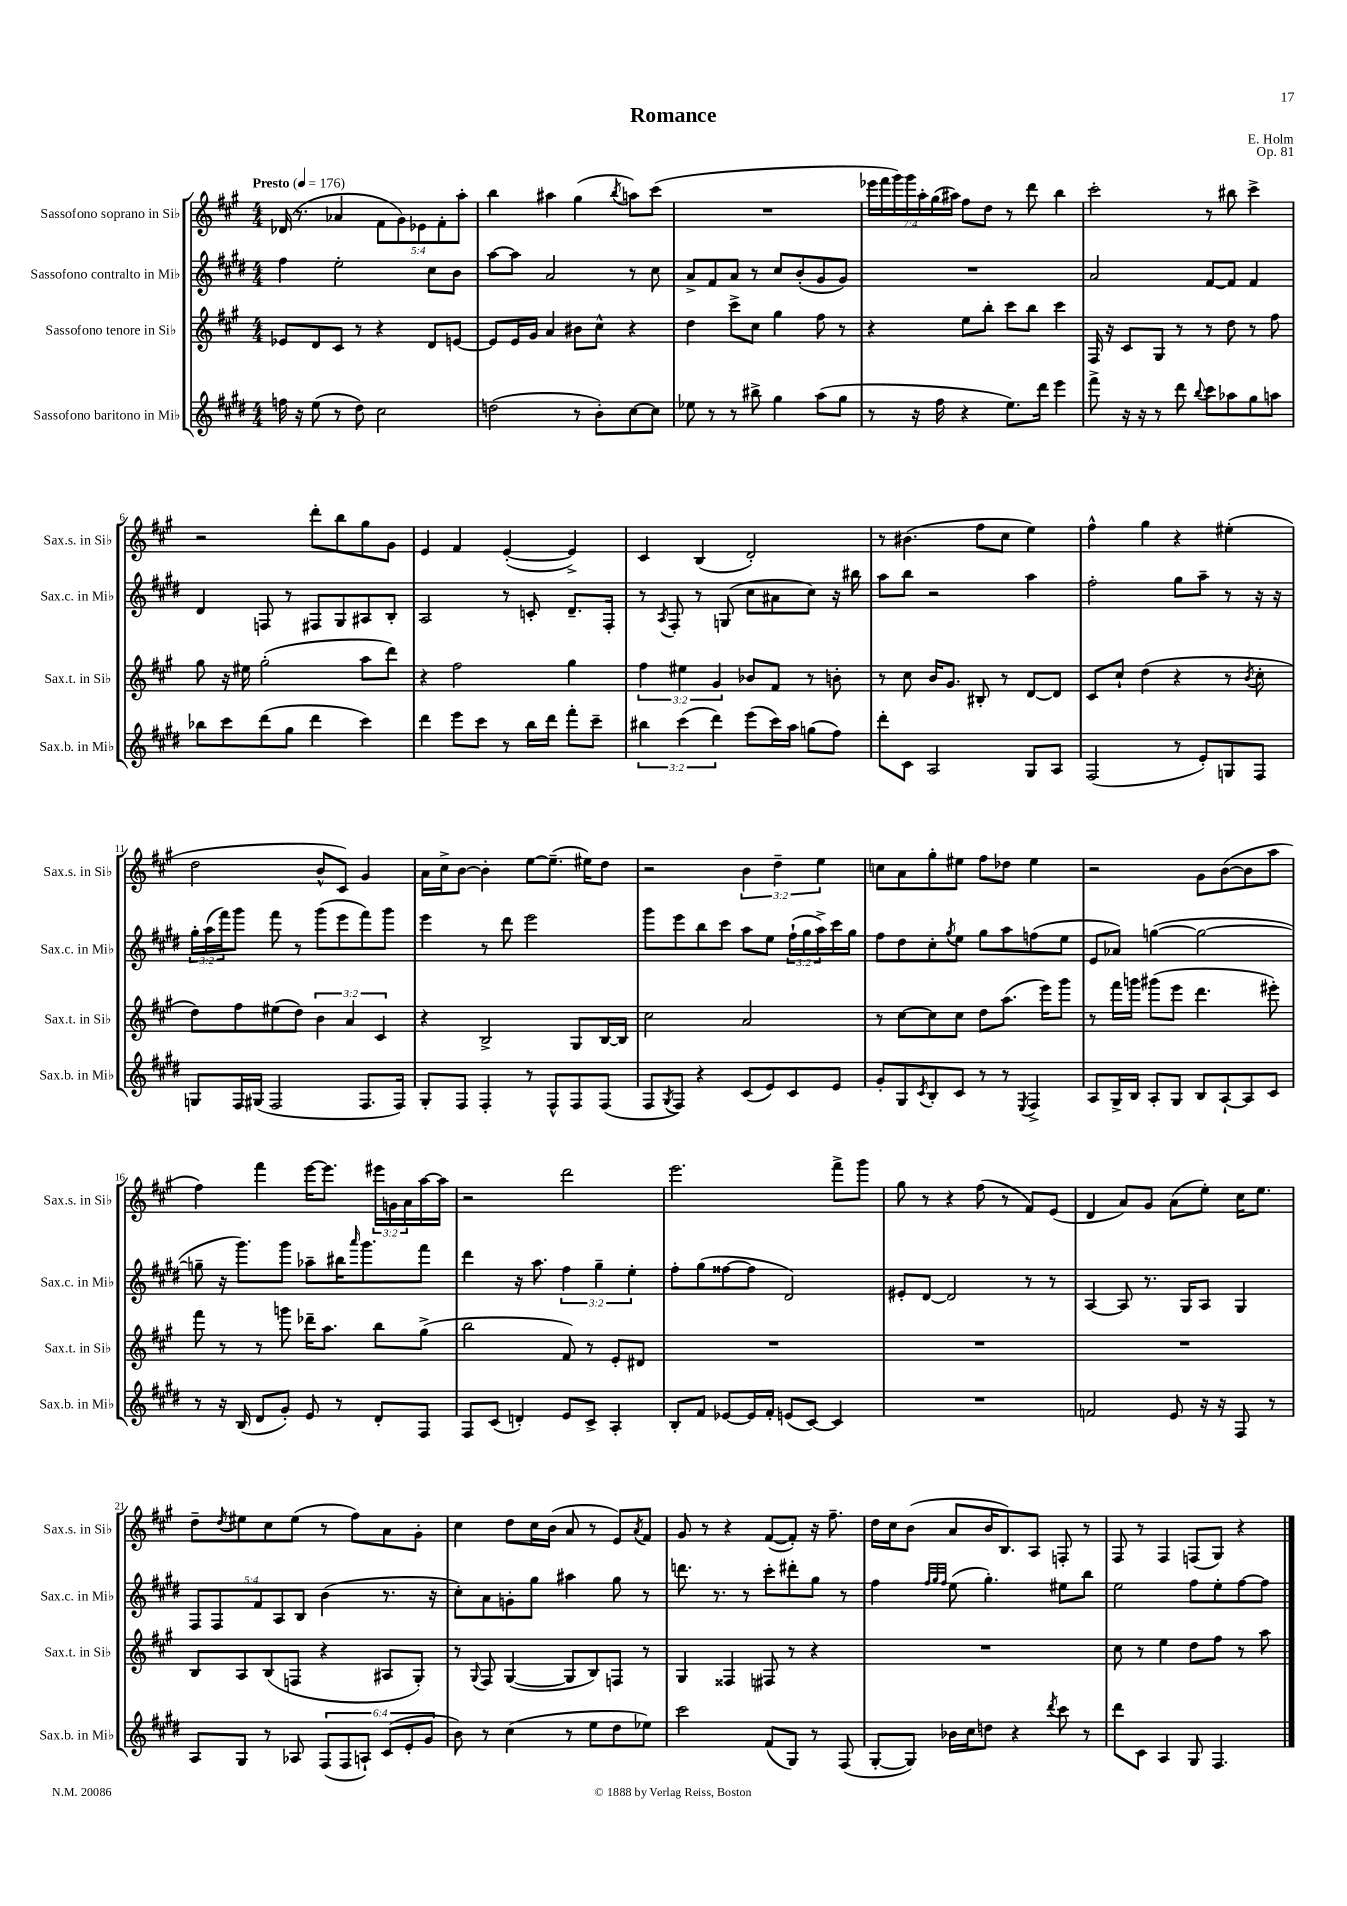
\header { title = "Romance" composer = "E. Holm" opus = "Op. 81" }
<<
\new StaffGroup <<
\new Staff = "s0" \with { instrumentName = "Sassofono soprano in Sib" shortInstrumentName = "Sax.s. in Sib" } {
    \clef treble \key a \major \numericTimeSignature \time 4/4 \override Staff.TupletNumber.text = #tuplet-number::calc-fraction-text \tempo "Presto" 4 = 176
    des'16( r8. aes'4 \tuplet 5/4 { fis'8 gis'8) ees'8 fis'8-. a''8-. } |
    b''4 ais''4 gis''4( \acciaccatura { b''8 } a''8) cis'''8( |
    R1 |
    \tuplet 7/4 { ees'''16 fis'''16 gis'''16) gis'''16 a''16-. gis''16( ais''16) } fis''8 d''8 r8 d'''8 b''4 |
    cis'''2-. r8 bis''8 cis'''4-> |
    r2 d'''8-. b''8 gis''8 gis'8 |
    e'4 fis'4 e'4~-.( e'4->) |
    cis'4 b4( d'2-.) |
    r8 bis'4.( fis''8 cis''8 e''4) |
    fis''4-^ gis''4 r4 eis''4-.( |
    d''2 b'8-^ cis'8) gis'4 |
    a'16 cis''16-> b'8~ b'4-. e''8~ e''8.--( eis''16) d''8 |
    r2 \tuplet 3/2 { b'4 d''4-- e''4 } |
    c''8 a'8 gis''8-. eis''8 fis''8 des''8 eis''4 |
    r2 gis'8 b'8~( b'8 a''8 |
    fis''4) fis'''4 e'''16~ e'''8. \tuplet 3/2 { eis'''16 g'16 a'16 } a''16~ a''16 |
    r2 d'''2 |
    e'''2. fis'''8-> gis'''8 |
    gis''8 r8 r4 fis''8( r8 fis'8) e'8( |
    d'4 a'8) gis'8 a'8( e''8-.) cis''16 e''8. |
    d''8-- \acciaccatura { d''8 } eis''8 cis''8 eis''8( r8 fis''8) a'8 gis'8-. |
    cis''4 d''8 cis''16 b'16( a'8 r8 e'8) \acciaccatura { a'8 } fis'8 |
    gis'8 r8 r4 fis'8~( fis'8-.) r16 fis''8.-- |
    d''16 cis''16 b'8( a'8 b'16 b8.) a8 f8-. r8 |
    fis8 r8 fis4 f8( gis8) r4 \bar "|." |
}
\new Staff = "s1" \with { instrumentName = "Sassofono contralto in Mib" shortInstrumentName = "Sax.c. in Mib" } {
    \clef treble \key e \major \numericTimeSignature \time 4/4 \override Staff.TupletNumber.text = #tuplet-number::calc-fraction-text
    fis''4 e''2-. cis''8 b'8 |
    a''8~ a''8 a'2 r8 cis''8 |
    a'8-> fis'8 a'8 r8 cis''8 b'8-.( gis'8 gis'8) |
    R1 |
    a'2 fis'8~ fis'8 fis'4 |
    dis'4 f8 r8 fis8 gis8 ais8 b8-. |
    a2 r8 c'8-. dis'8.-- fis16-. |
    r8 \acciaccatura { a8 } fis8-. r8 g8( cis''8 ais'8 cis''8) r16 bis''16 |
    a''8 b''8 r2 a''4 |
    fis''2-. gis''8 a''8-- r8 r16 r16 |
    \tuplet 3/2 { gis''16-. a''16( fis'''16) } gis'''8 fis'''8 r8 gis'''8( e'''8 fis'''8) gis'''8 |
    e'''4 r8 dis'''8 e'''2 |
    gis'''8 e'''8 b''8 cis'''8 a''8 e''8 \tuplet 3/2 { fis''16-!( gis''16 a''16->) } cis'''16 gis''16 |
    fis''8 dis''8 cis''8-. \acciaccatura { gis''8 } e''8 gis''8 a''8 f''8( e''8 |
    e'8 aes'8) g''4~( g''2~ |
    g''8-- r16 gis'''8.) gis'''8 aes''8-- bis''16 \grace { a'''16 } gis'''8. fis'''8 |
    dis'''4 r16 a''8. \tuplet 3/2 { fis''4 gis''4-- e''4-. } |
    fis''8-. gis''8( fisis''8~ fisis''8 dis'2) |
    eis'8-. dis'8~ dis'2 r8 r8 |
    a4~ a8 r8. gis16 a8 gis4 |
    \tuplet 5/4 { fis8 fis8 fis'8 a8 b8 } b'4( r8. r16 |
    cis''8-.) a'8 g'8-. gis''8 ais''4 gis''8 r8 |
    d'''8. r8. r8 cis'''8-. dis'''8-. gis''8 r8 |
    fis''4 \grace { fis''32 gis''32 fis''32 } e''8( gis''4.-.) eis''8 b''8 |
    e''2 fis''8 e''8-. fis''8~ fis''8 \bar "|." |
}
\new Staff = "s2" \with { instrumentName = "Sassofono tenore in Sib" shortInstrumentName = "Sax.t. in Sib" } {
    \clef treble \key a \major \numericTimeSignature \time 4/4 \override Staff.TupletNumber.text = #tuplet-number::calc-fraction-text
    ees'8 d'8 cis'8 r8 r4 d'8 e'8~ |
    e'8 e'16 gis'16 a'4 bis'8 cis''8-^ r4 |
    d''4 cis'''8-> cis''8 gis''4 fis''8 r8 |
    r4 e''8 b''8-. cis'''8 b''8 cis'''4 |
    fis16 r16 cis'8 gis8 r8 r8 d''8 r8 fis''8 |
    gis''8 r16 eis''16 gis''2-.( a''8 d'''8) |
    r4 fis''2 gis''4 |
    \tuplet 3/2 { fis''4 eis''4 gis'4 } bes'8 fis'8 r8 b'8-. |
    r8 cis''8 b'16 gis'8. bis8-. r8 d'8~ d'8 |
    cis'8 cis''8-! d''4( r4 r8 \acciaccatura { b'8 } cis''8-. |
    d''8) fis''8 eis''8( d''8) \tuplet 3/2 { b'4 a'4 cis'4 } |
    r4 b2-> gis8 b16~ b16 |
    cis''2 a'2 |
    r8 cis''8~ cis''8 cis''8 d''8 a''8.( e'''16) gis'''8 |
    r8 fis'''16 g'''16 gis'''8( e'''8 d'''4. eis'''8-.) |
    fis'''8 r8 r8 g'''8 des'''16-- a''8. b''8 gis''8->( |
    b''2 fis'8) r8 e'8-. dis'8 |
    R1 |
    R1 |
    R1 |
    b8 a8 b8( f8 r4 ais8 gis8-.) |
    r8 \appoggiatura { gis8 } fis8 gis4~( gis8 b8) f8 r8 |
    gis4 fisis4 fis8 r8 r4 |
    R1 |
    cis''8 r8 e''4 d''8 fis''8 r8 a''8 \bar "|." |
}
\new Staff = "s3" \with { instrumentName = "Sassofono baritono in Mib" shortInstrumentName = "Sax.b. in Mib" } {
    \clef treble \key e \major \numericTimeSignature \time 4/4 \override Staff.TupletNumber.text = #tuplet-number::calc-fraction-text
    f''16 r16 e''8( r8 dis''8) cis''2 |
    d''2( r8 b'8-.) cis''8~ cis''8 |
    ees''8 r8 r8 bis''8-> gis''4 a''8( gis''8 |
    r8 r16 fis''16 r4 e''8.) dis'''16 e'''4 |
    fis'''8-> r16 r16 r8 dis'''8 \appoggiatura { b''8 } cis'''8 aes''8 gis''8 a''8 |
    bes''8 cis'''8 dis'''8( gis''8 dis'''4 cis'''4) |
    dis'''4 e'''8 cis'''8 r8 b''16 dis'''16 fis'''8-. cis'''8-- |
    \tuplet 3/2 { bis''4 cis'''4( dis'''4) } e'''8( cis'''16) a''16 g''8( fis''8) |
    dis'''8-. cis'8 a2 gis8 a8 |
    fis2( r8 e'8-.) g8 fis8 |
    g8 fis16 gis16( fis2 fis8. fis16) |
    gis8-. fis8 fis4-. r8 fis8-^ fis8 fis8( |
    fis8 \acciaccatura { gis8 } fis8) r4 cis'8( e'8) cis'8 e'8 |
    gis'8-. gis8 \acciaccatura { cis'8 } b8-. cis'8 r8 r8 \acciaccatura { e8 } fis4-> |
    a8 gis16-> b16 a8-. gis8 b8 a8~-! a8 cis'8 |
    r8 r16 b16( dis'8 gis'8-.) e'8 r8 dis'8-. fis8 |
    fis8 cis'8( d'4-.) e'8 cis'8-> a4-. |
    b8-. fis'8 ees'8~ ees'16 fis'16-. e'8( cis'8~) cis'4 |
    R1 |
    f'2 e'8 r16 r16 fis8 r8 |
    a8 gis8 r8 aes8 \tuplet 6/4 { fis8( fis8 a8-!) cis'8( e'8-. gis'8 } |
    b'8) r8 cis''4( r8 e''8 dis''8 ees''8) |
    cis'''2 fis'8( gis8) r8 fis8( |
    gis8~-. gis8) bes'16 cis''16 d''8 r4 \acciaccatura { dis'''8 } cis'''8 r8 |
    dis'''8 cis'8 a4 gis8 fis4. \bar "|." |
}
>>
>>
